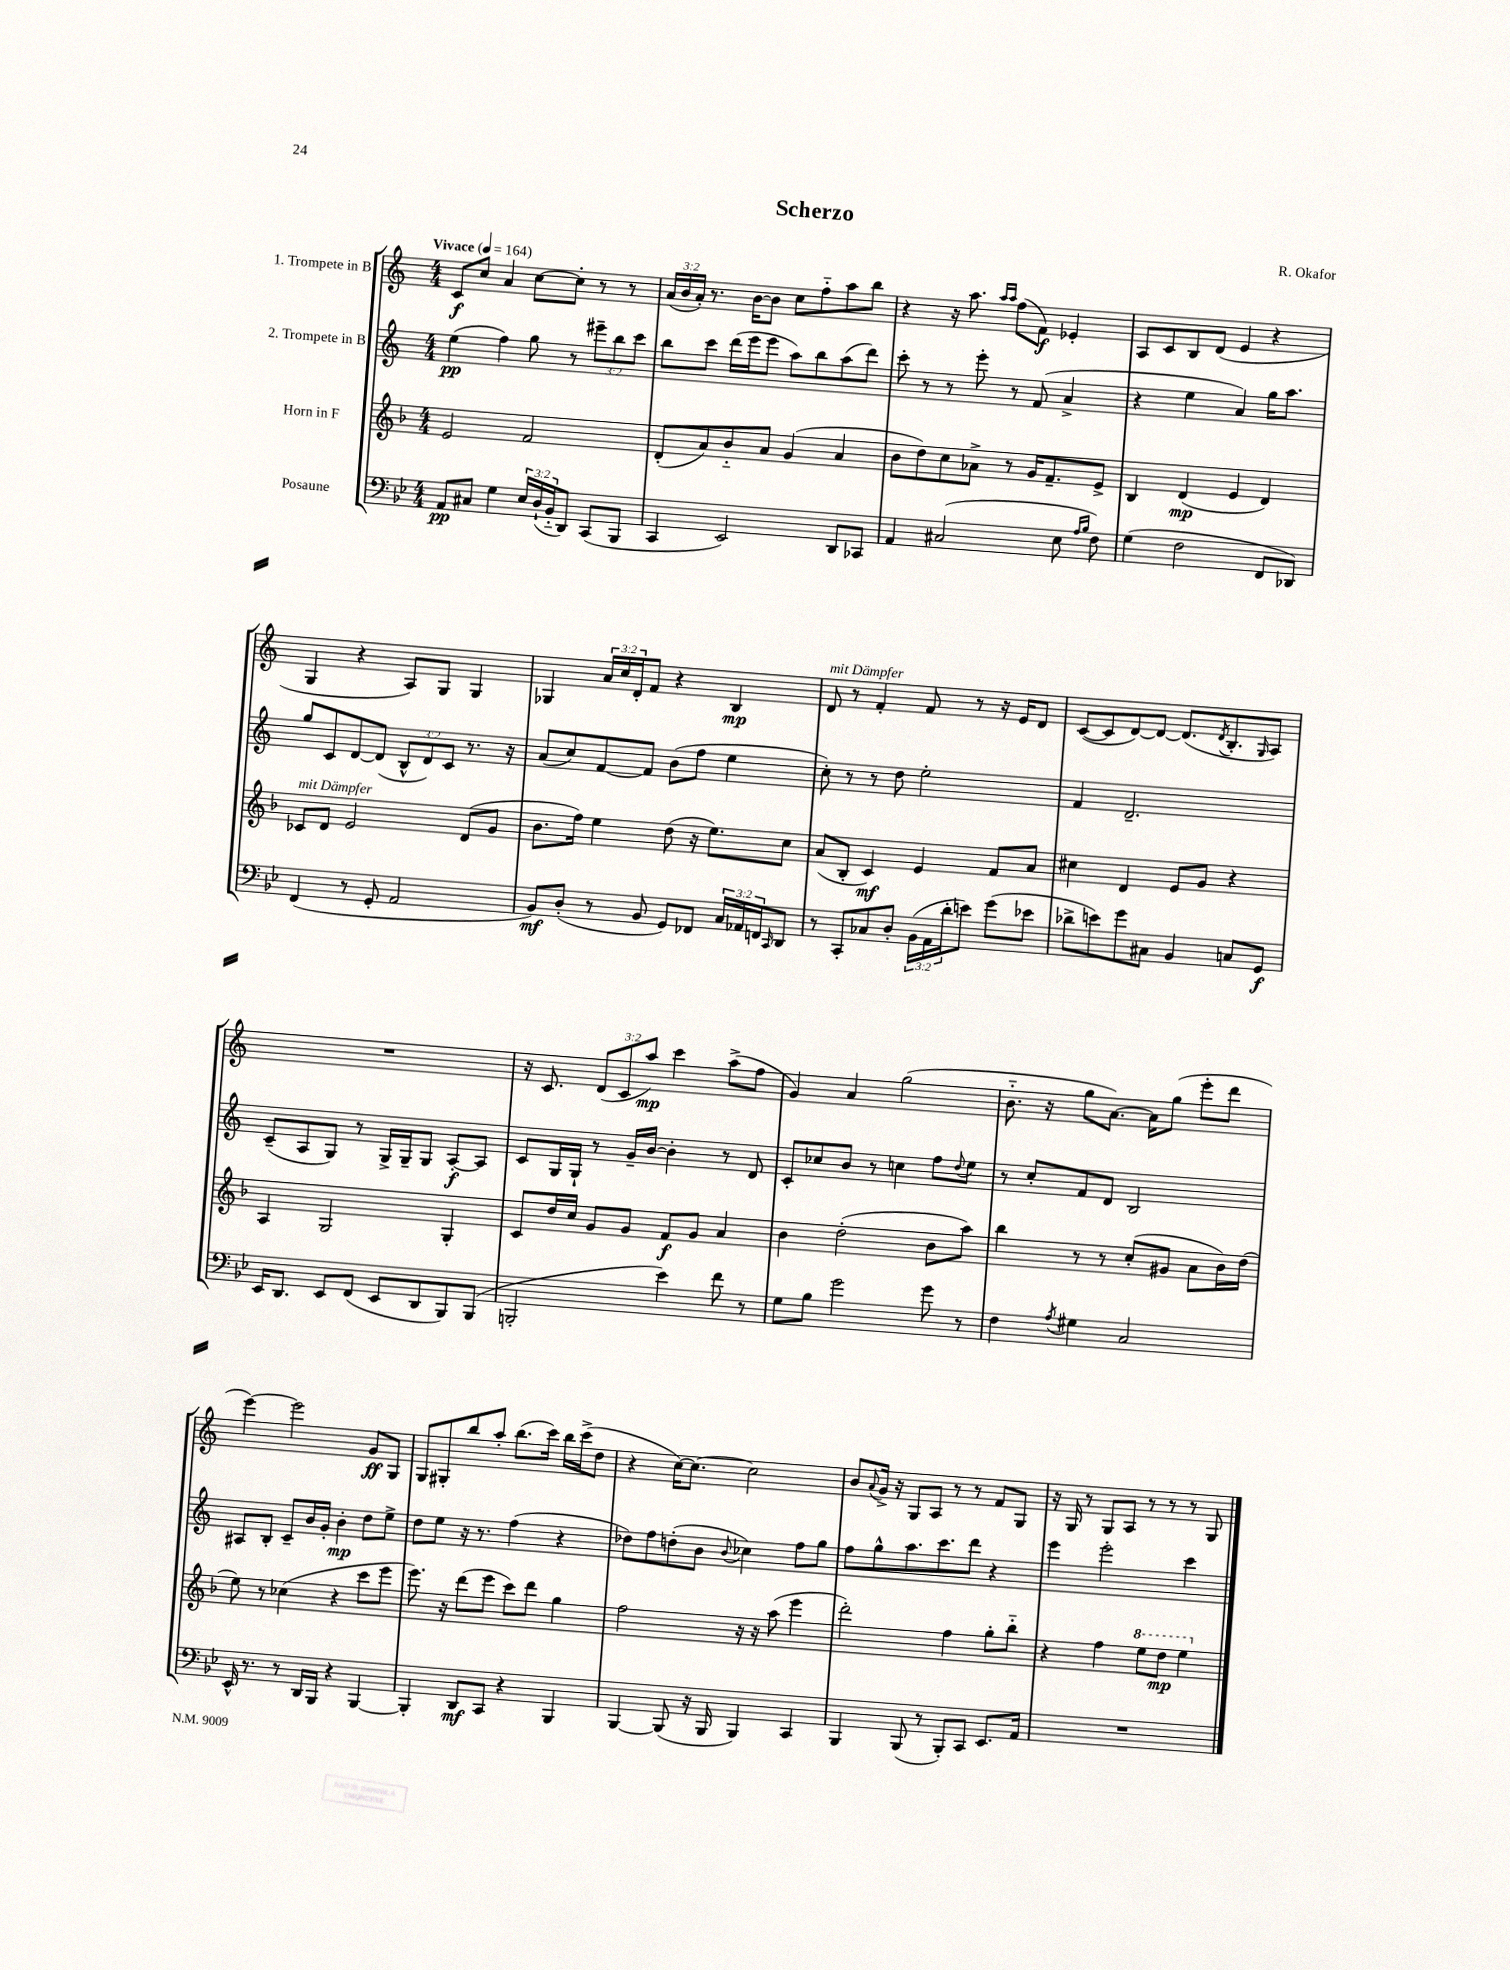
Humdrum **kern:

**kern	**kern	**kern	**kern
*staff4	*staff3	*staff2	*staff1
*clefF4	*clefG2	*clefG2	*clefG2
*k[b-e-]	*k[b-]	*k[]	*k[]
*M4/4	*M4/4	*M4/4	*M4/4
*MM164	*MM164	*MM164	*MM164
8AA	2e	(4ee	8c
8C#	.	.	8cc
4G	.	4ff)	4a
24E-	2f	8gg	[8cc
(24D`	.	.	.
24BB-'~	.	.	.
8DD)	.	8r	8cc']
(8CC	.	12eee#~	8r
.	.	12bb	.
8BBB-	.	.	8r
.	.	12ccc	.
=	=	=	=
4CC	(8d'	8bb	(24a
.	.	.	24b
.	.	.	24a')
.	8a)	8ccc	8.r
2EE-)	8b-'~	(16ddd	.
.	.	16eee	[16b
.	8a	8eee	8b]
.	(4g	8aa)	8cc
.	.	8bb	8ff'~
8DD	4a	(8aa	8aa
8CC-	.	8ddd)	8bb
=	=	=	=
4AA	8b-	8ccc'	4r
.	8dd)	8r	.
(2C#	8cc	8r	16r
.	.	.	8.aa
.	8a-^	8eee'	.
.	.	.	16qqaa
.	.	.	16qqaa
.	8r	8r	(8ff
.	16g	(8f	8f)
.	8.f~	.	.
8E-	.	4a^	4e-'
16qqA	.	.	.
16qqB-	.	.	.
8F)	8e^	.	.
=	=	=	=
(4G	4B-	4r	8A
.	.	.	8c
2F	(4d	4ee	8B
.	.	.	(8d
.	4e	4a)	4e
8FF	4d)	16gg	4r
.	.	8.aa	.
8DD-)	.	.	.
=	=	=	=
(4FF	8c-	8gg	4G
.	8d	8c	.
8r	2e	[8d	4r
8GG'	.	(8d]	.
2AA	.	12B^^	8A)
.	.	12d)	.
.	.	.	8G
.	.	12c	.
.	(8d	8.r	4G
.	8g	.	.
.	.	16r	.
=	=	=	=
8BB-)	8.b-	(8a	4G-
(8D'	.	8cc)	.
.	16ff)	.	.
8r	4ee	[8f	24a
.	.	.	24cc
.	.	.	24d'
8BB-	.	8f]	8f
8GG)	(8dd	(8b	4r
8FF-	16r	8ff	.
.	8.ee)	.	.
24C	.	4ee	4B
24AA-	.	.	.
24FF	.	.	.
16qqCC	.	.	.
8DD	8cc	.	.
=	=	=	=
8r	(8a	8cc')	8d
8CC'	8B-'	8r	8r
8C-	4c)	8r	4f'
8D'	.	8dd	.
(24BB-	4e	2ee'	8f
24AA	.	.	.
24d'	.	.	.
8e)	.	.	8r
(8g	8f	.	16r
.	.	.	16e
8e-	8a	.	8d
=	=	=	=
8d-^	4cc#	4f	([8c
8e)	.	.	8c]
8g	4d	2.d~	[8d)
8C#	.	.	8d_
4BB-	8e	.	(8.d]
.	8g	.	.
.	.	.	8qd
.	.	.	8.B'
8C	4r	.	.
.	.	.	16qqG
8GG	.	.	8A)
=	=	=	=
16EE-	4A	(8c~	1r
8.DD	.	.	.
.	.	8A	.
8EE-	2G	8G)	.
(8FF	.	8r	.
8EE-	.	16G^	.
.	.	16G~	.
8DD	.	8G	.
8BBB-)	4G'	[8A'	.
(8BBB-	.	8A]	.
=	=	=	=
2BBB'	8c	8c	16r
.	.	.	8.c
.	16dd	16G	.
.	16cc	16G`	.
.	8g	8r	(12d
.	.	.	12c
.	8g	16g~	.
.	.	.	12aa)
.	.	[16b	.
4e-)	8f	4b']	4ccc
.	8g	.	.
8f	4a	8r	(8aa^
8r	.	8d	8ff
=	=	=	=
8G	4b-	8c'	4g)
8B-	.	8cc-	.
2g	(2dd'	8b	4a
.	.	8r	.
.	.	4cc	(2gg
8g	8b-	8ff	.
.	.	8qqdd	.
8r	8aa)	8ee	.
=	=	=	=
4F	4bb-	8r	8.b'~
.	.	8cc'	.
.	.	.	16r
8qA	.	.	.
4G#	8r	8f	8gg
.	8r	8d	[8.a)
2C	(8cc'	2B	.
.	.	.	16a]
.	8g#	.	(8gg
.	8a	.	8eee'
.	16b-)	.	8ddd
.	(16dd	.	.
=	=	=	=
16EE-^^	8ee)	8A#	[4eee)
8.r	.	.	.
.	8r	8B'	.
8r	(4cc-	8c~	2eee]
16DD	.	16b	.
16BBB-	.	16g'	.
4r	4r	4b'	.
[4BBB-	8ccc	8dd	8g
.	8eee	8ee^	8G
=	=	=	=
4BBB-']	8.eee)	8dd	8G
.	.	8ee	8G#'
.	16r	.	.
8DD	(8ddd	16r	8bb
.	.	8.r	.
8CC	8eee	.	8aa'
4r	8ccc)	(4ff	(8.bb
.	8ddd	.	.
.	.	.	16ccc)
4BBB-	4gg	4r	16bb
.	.	.	(16ccc^
.	.	.	8dd
=	=	=	=
[4BBB-	2ff	8dd-)	4r
.	.	8ff	.
(8BBB-]	.	(8dd'	[16cc)
.	.	.	8.cc_
16r	.	8b	.
16BBB-	.	.	.
.	.	8qqb	.
4BBB-)	16r	4cc-)	2cc]
.	16r	.	.
.	(8aa	.	.
4CC	4eee	8ff	.
.	.	8gg	.
=	=	=	=
4BBB-	2ddd')	8ff	8b
.	.	.	8qqa
.	.	8gg^^	16g^
.	.	.	16r
(8BBB-	.	8.aa	8G
8r	.	.	8A
.	.	8.ccc	.
8BBB-')	4ff	.	8r
8CC	.	8ddd	8r
8.EE-	8gg'	4r	8f
.	8bb-'~	.	8G
16AA	.	.	.
=	=	=	=
1r	4r	4eee	16r
.	.	.	16G
.	.	.	8r
.	4ff	2eee'	8G
.	.	.	8A
.	8eee	.	8r
.	8ddd	.	8r
.	4eee	4ccc	8r
.	.	.	8G
==	==	==	==
*-	*-	*-	*-
